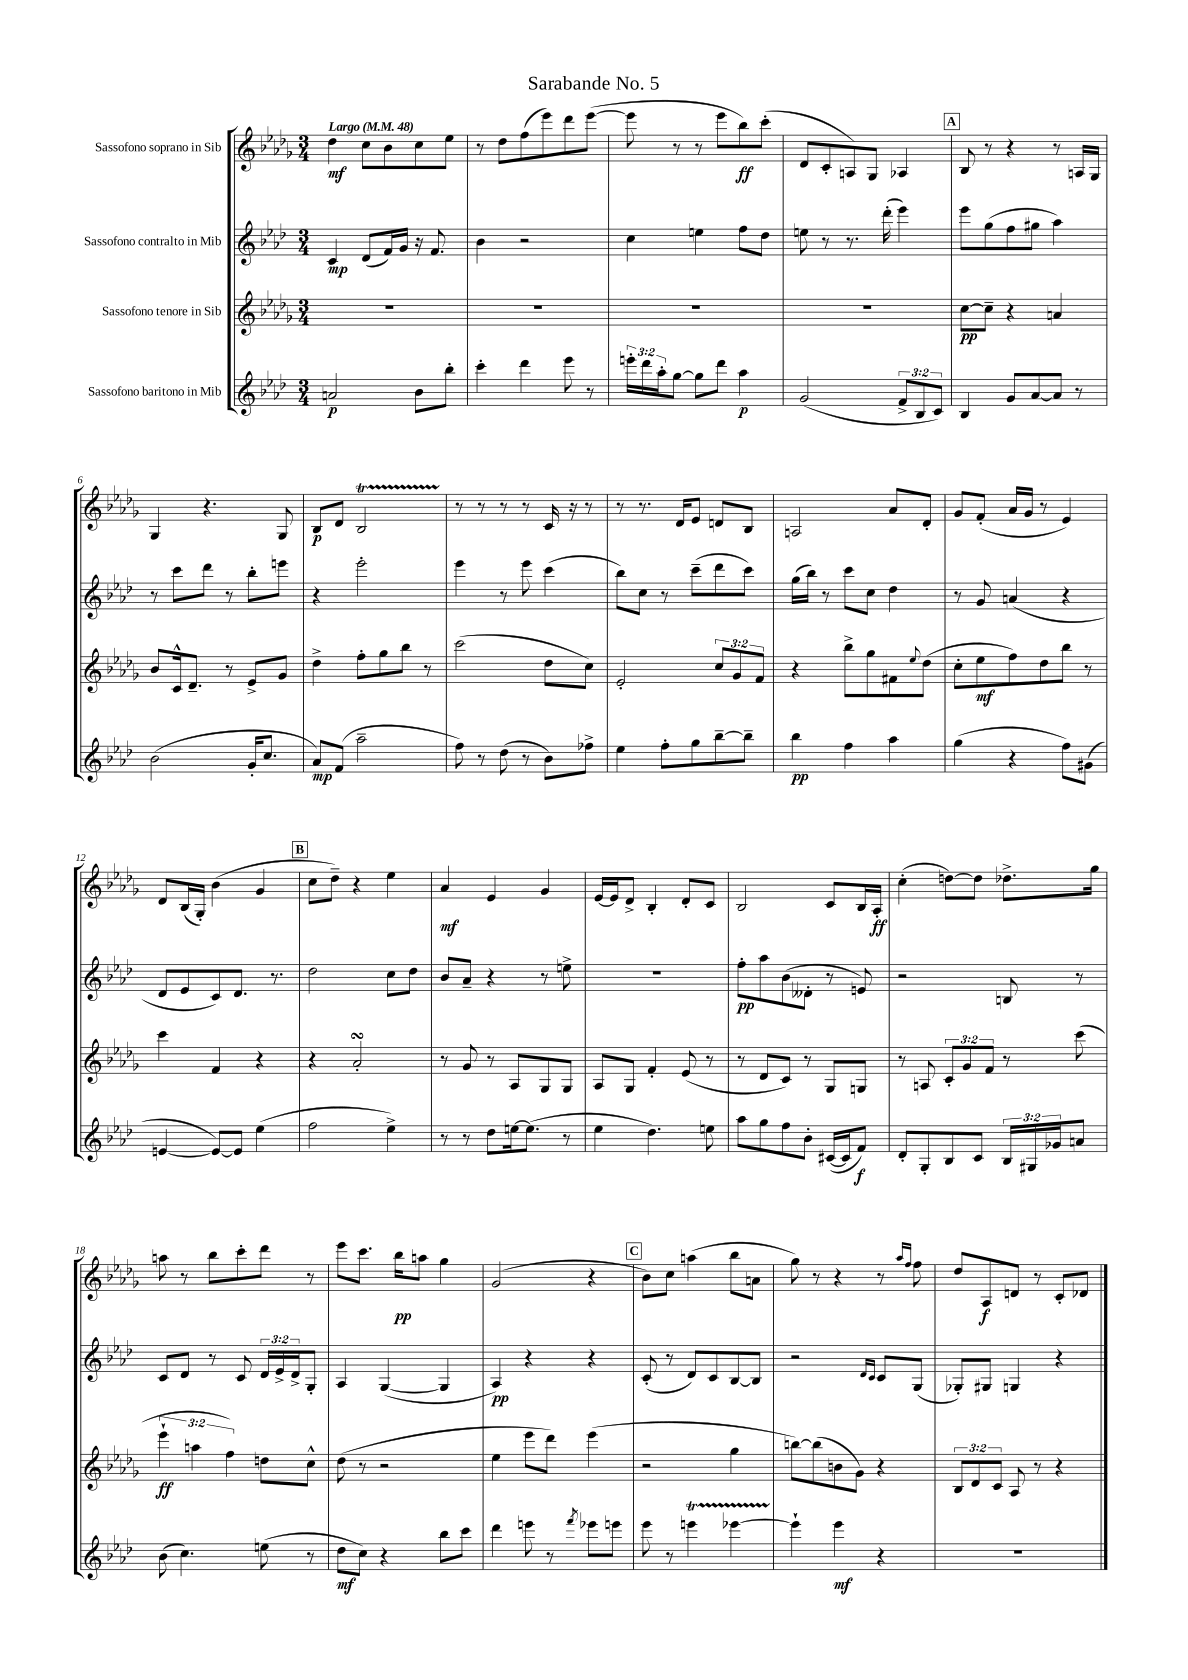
\header { title = "Sarabande No. 5" }
<<
\new StaffGroup <<
\new Staff = "s0" \with { instrumentName = "Sassofono soprano in Sib" } {
    \clef treble \key des \major \numericTimeSignature \time 3/4 \tempo "Largo" 4 = 48
    des''4\mf c''8 bes'8 c''8 ees''8 |
    r8 des''8 f''8( ees'''8) des'''8 ees'''8~( |
    ees'''8 r8 r8 ees'''8 bes''8\ff) c'''8-.( |
    des'8 c'8-. a8) ges8 aes4 |
    \mark \markup { \box "A" } bes8 r8 r4 r8 a16 ges16 |
    ges4 r4. ges8 |
    bes8\p des'8 bes2\startTrillSpan |
    r8\stopTrillSpan r8 r8 r8 c'16 r16 r8 |
    r8 r8. des'16 ees'8 d'8 bes8 |
    a2 aes'8 des'8-. |
    ges'8 f'8-.( aes'16 ges'16 r8 ees'4) |
    des'8 bes16( ges16-.) bes'4( ges'4 |
    \mark \markup { \box "B" } c''8 des''8--) r4 ees''4 |
    aes'4\mf ees'4 ges'4 |
    ees'16~ ees'16 des'8-> bes4-. des'8-. c'8 |
    bes2 c'8 bes16 aes16-.\ff |
    c''4-.( d''8~) d''8 des''8.-> ges''16 |
    a''8 r8 bes''8 c'''8-. des'''8 r8 |
    ees'''8 c'''8. bes''16\pp a''8 ges''4 |
    ges'2( r4 |
    \mark \markup { \box "C" } bes'8) c''8 a''4( bes''8 a'8 |
    ges''8) r8 r4 r8 \grace { aes''16 f''16 } f''8 |
    des''8 aes8\f d'8 r8 c'8-. des'8 \bar "|." |
}
\new Staff = "s1" \with { instrumentName = "Sassofono contralto in Mib" } {
    \clef treble \key aes \major \numericTimeSignature \time 3/4 \override Staff.TupletNumber.text = #tuplet-number::calc-fraction-text
    c'4\mp des'8( f'16) g'16 r16 f'8. |
    bes'4 r2 |
    c''4 e''4 f''8 des''8 |
    e''8 r8 r8. des'''16-.( ees'''4) |
    \mark \markup { \box "A" } ees'''8 g''8( f''8 gis''8 aes''4) |
    r8 c'''8 des'''8 r8 bes''8-. e'''8 |
    r4 ees'''2-. |
    ees'''4 r8 ees'''8 c'''4( |
    bes''8) c''8 r8 c'''8--( des'''8 c'''8) |
    g''16( bes''16) r8 c'''8 c''8 des''4 |
    r8 g'8 a'4( r4 |
    des'8 ees'8 c'8) des'8. r8. |
    \mark \markup { \box "B" } des''2 c''8 des''8 |
    bes'8 aes'8-- r4 r8 e''8-> |
    R2. |
    f''8-.\pp aes''8 bes'8( deses'8-. r8 e'8) |
    r2 b8 r8 |
    c'8 des'8 r8 c'8 \tuplet 3/2 { des'16 ees'16-> des'16-> } g8-. |
    aes4 g4~( g4 |
    aes4\pp) r4 r4 |
    \mark \markup { \box "C" } c'8-.( r8 des'8) c'8 bes8~ bes8 |
    r2 \grace { des'16 c'16 } c'8 g8( |
    ges8-.) gis8 g4 r4 \bar "|." |
}
\new Staff = "s2" \with { instrumentName = "Sassofono tenore in Sib" } {
    \clef treble \key des \major \numericTimeSignature \time 3/4 \override Staff.TupletNumber.text = #tuplet-number::calc-fraction-text
    R2. |
    R2. |
    R2. |
    R2. |
    \mark \markup { \box "A" } c''8~\pp c''8-- r4 a'4 |
    bes'8 c'16-^ des'8.-- r8 ees'8-> ges'8 |
    des''4-> f''8-. ges''8 bes''8 r8 |
    c'''2( des''8 c''8) |
    ees'2-. \tuplet 3/2 { c''8 ges'8 f'8 } |
    r4 bes''8-> ges''8 fis'8 \appoggiatura { ees''8 } des''8( |
    c''8-. ees''8\mf f''8) des''8 bes''8 r8 |
    c'''4 f'4 r4 |
    \mark \markup { \box "B" } r4 aes'2-.\turn |
    r8 ges'8 r8 aes8 ges8 ges8 |
    aes8 ges8 f'4-. ees'8( r8 |
    r8 des'8 c'8) r8 ges8 g8 |
    r8 a8 \tuplet 3/2 { c'8-. ges'8 f'8 } r8 c'''8( |
    \tuplet 3/2 { ees'''4-!\ff a''4 f''4) } d''8 c''8-^ |
    des''8( r8 r2 |
    ees''4 ees'''8 des'''8) ees'''4( |
    \mark \markup { \box "C" } r2 ges''4 |
    b''8~) b''8( b'8 ges'8) r4 |
    \tuplet 3/2 { bes8 des'8 c'8 } aes8 r8 r4 \bar "|." |
}
\new Staff = "s3" \with { instrumentName = "Sassofono baritono in Mib" } {
    \clef treble \key aes \major \numericTimeSignature \time 3/4 \override Staff.TupletNumber.text = #tuplet-number::calc-fraction-text
    a'2\p bes'8 bes''8-. |
    c'''4-. des'''4 ees'''8 r8 |
    \tuplet 3/2 { e'''16-. des'''16 aes''16-. } g''8~ g''8 des'''8 aes''4\p |
    g'2( \tuplet 3/2 { f'8-> bes8 c'8) } |
    \mark \markup { \box "A" } bes4 g'8 aes'8~ aes'8 r8 |
    bes'2( g'16-. c''8. |
    aes'8\mp) f'8( aes''2-- |
    f''8) r8 des''8( r8 bes'8) fes''8-> |
    ees''4 f''8-. g''8 bes''8~-- bes''8-- |
    bes''4\pp f''4 aes''4 |
    g''4( r4 f''8) gis'8( |
    e'4~ e'8~) e'8 ees''4( |
    \mark \markup { \box "B" } f''2 ees''4->) |
    r8 r8 des''8 e''16~ e''8.( r8 |
    ees''4 des''4.) e''8 |
    aes''8 g''8 f''8 bes'8-. cis'16~( cis'16 f'8\f) |
    des'8-. g8-. bes8 c'8 \tuplet 3/2 { bes16 gis16 ges'16 } a'8 |
    bes'8( c''4.) e''8( r8 |
    des''8\mf c''8) r4 bes''8 c'''8 |
    des'''4 e'''8 r8 \acciaccatura { f'''8 } ees'''8 e'''8 |
    \mark \markup { \box "C" } ees'''8 r8 e'''4\startTrillSpan ees'''4~ |
    ees'''4-!\stopTrillSpan ees'''4\mf r4 |
    R2. \bar "|." |
}
>>
>>
